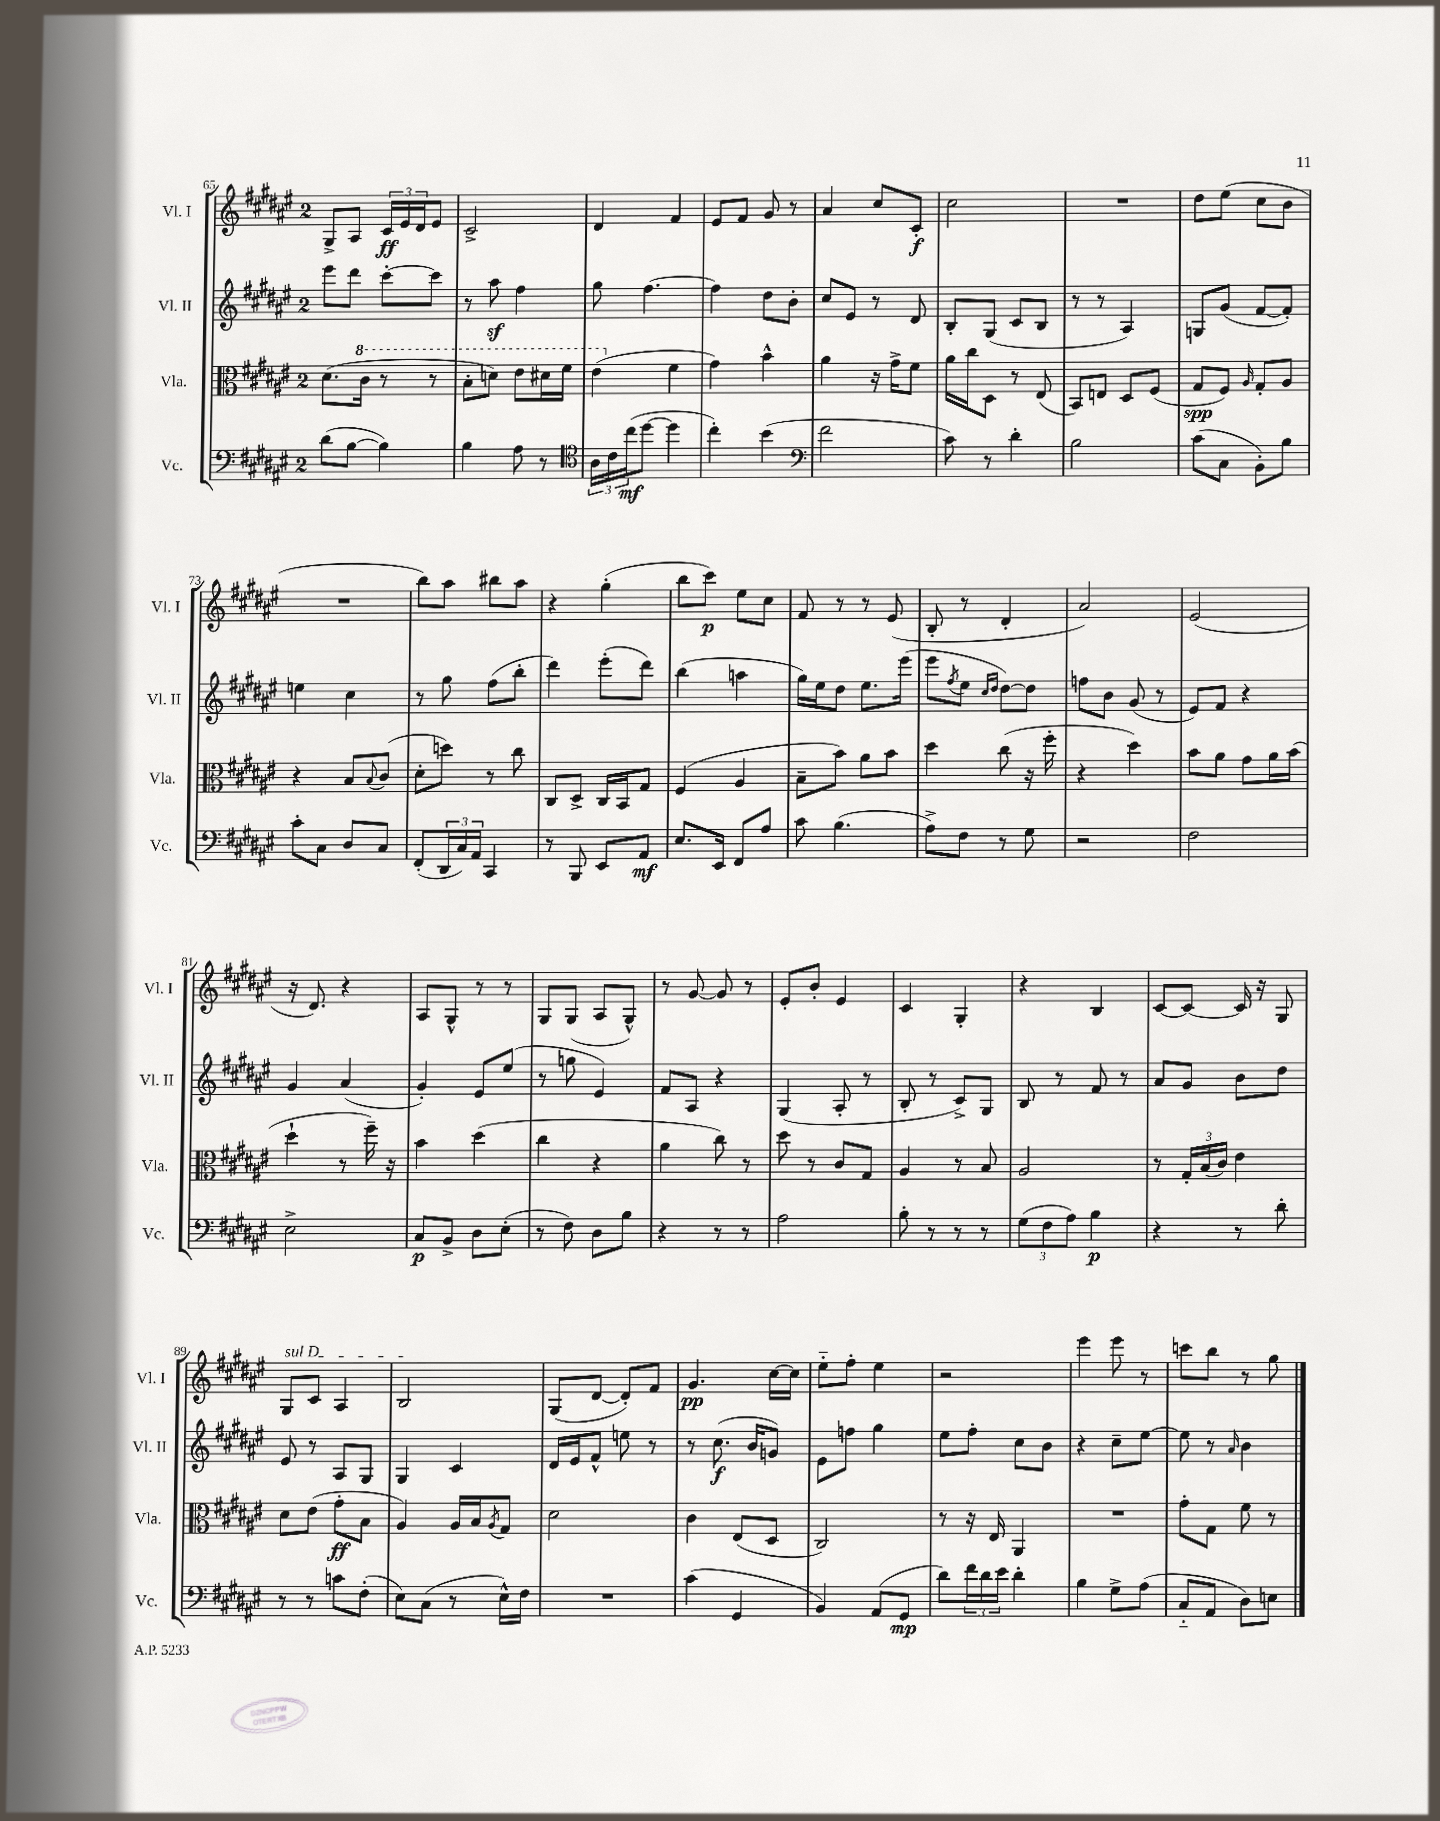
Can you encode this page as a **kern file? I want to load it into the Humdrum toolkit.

**kern	**kern	**kern	**kern
*staff4	*staff3	*staff2	*staff1
*clefF4	*clefC3	*clefG2	*clefG2
*k[f#c#g#d#a#e#]	*k[f#c#g#d#a#e#]	*k[f#c#g#d#a#e#]	*k[f#c#g#d#a#e#]
*M2/4	*M2/4	*M2/4	*M2/4
(8d#\L	(8.d#\L	8eee#\L	8G#^/L
[8B\J	.	8ddd#\J	8A#/J
.	16cc#\Jk	.	.
4B\])	8r	[8ccc#'\L	24c#/LL
.	.	.	24e#/
.	.	.	24d#/J
.	8r	8ccc#\]J	8e#/J
=	=	=	=
4B\	8b'\L	8r	2c#^/
.	8dd\J)	8aa#\	.
8A#\	8ee#\L	4ff#\	.
8r	16dd#\L	.	.
.	16ff#\JJ	.	.
=	=	=	=
*clefC4	*	*	*
24A#\LL	(4ee#\	8gg#\	4d#/
24c#\	.	.	.
(24cc#\J	.	.	.
[8dd#\J	.	[4.ff#\	.
4dd#\]	4f#\	.	4f#/
=	=	=	=
4cc#'\)	4g#\)	4ff#\]	8e#/L
.	.	.	8f#/J
(4b\	4b^^\	8dd#\L	8g#/
.	.	8b'\J	8r
=	=	=	=
*clefF4	*	*	*
2f#\	4a#\	8cc#/L	4a#/
.	.	8e#/J	.
.	16r	8r	8cc#/L
.	16g#^\LK	.	.
.	8f#\J	8d#/	8c#'/J
=	=	=	=
8c#\)	16a#\LL	8B'/L	2cc#\
.	16cc#\J	.	.
8r	8D#\J	(8G#/J	.
4d#'\	8r	8c#/L	.
.	(8E#/	8B/J	.
=	=	=	=
2B\	8BB/L)	8r	2r
.	8E/J	8r	.
.	8D#/L	4A#/)	.
.	(8F#/J	.	.
=	=	=	=
(8c#\L	8G#/L	8G/L	8dd#\L
8C#\J	8F#/J)	(8g#/J	(8ee#\J
.	16qqA#/	.	.
8BB'\L)	8G#'/L	[8f#/L	8cc#\L
8B\J	8A#/J	8f#'/]J)	8b\J
=	=	=	=
8c#'\L	4r	4ee\	2r
8C#\J	.	.	.
8D#/L	8B/L	4cc#\	.
.	8qqB/	.	.
8C#/J	(8c#/J	.	.
=	=	=	=
(8FF#'/L	8d#'\L	8r	8bb\L)
24DD#/L	8dd\J)	8gg#\	8aa#\J
24C#/)	.	.	.
24AA#/JJ	.	.	.
4CC#/	8r	(8ff#\L	8bb#\L
.	8cc#\	8bb'\J	8aa#\J
=	=	=	=
8r	8C#/L	4ddd#\)	4r
8BBB/	8D#^/J	.	.
8EE#/L	16C#/LL	(8eee#'\L	(4gg#'\
.	16BB/J	.	.
8AA#/J	8G#/J	8ddd#\J)	.
=	=	=	=
8.E#/L	(4F#/	(4bb\	8bb\L
.	.	.	8ccc#\J)
16EE#/Jk	.	.	.
8FF#/L	4A#/	4aa\	8ee#\L
8A#/J	.	.	8cc#\J
=	=	=	=
8c#\	8B~\L	16gg#\LL)	8f#/
.	.	16ee#\J	.
(4.B\	8b\J)	8dd#\J	8r
.	8a#\L	8.ee#\L	8r
.	8b\J	.	(8e#/
.	.	(16eee#\Jk	.
=	=	=	=
8A#^\L)	4dd#\	8eee#\L	8B'/
.	.	8qff#/	.
8F#\J	.	8ee#\J	8r
.	.	16qqcc#/LL	.
.	.	16qqdd#/JJ	.
8r	(8cc#\	[8dd#\L)	4d#'/
8G#\	16r	8dd#\]J	.
.	16ff#'\	.	.
=	=	=	=
2r	4r	8ff\L	2a#/)
.	.	8b\J	.
.	4dd#\)	(8g#/	.
.	.	8r	.
=	=	=	=
2F#\	8b\L	8e#/L)	(2e#/
.	8a#\J	8f#/J	.
.	8g#\L	4r	.
.	16a#\L	.	.
.	(16b\JJ	.	.
=	=	=	=
2E#^\	4dd#`\	4g#/	16r
.	.	.	8.d#/)
.	8r	(4a#/	4r
.	16ff#~\)	.	.
.	16r	.	.
=	=	=	=
8C#/L	4b\	4g#'/)	8A#/L
8BB^/J	.	.	8G#^^/J
8D#\L	(4dd#\	8e#/L	8r
(8E#'\J	.	(8ee#/J	8r
=	=	=	=
8r	4cc#\	8r	8G#/L
8F#\)	.	8gg\	(8G#/J
8D#\L	4r	4e#/)	8A#/L
8B\J	.	.	8G#^^/J)
=	=	=	=
4r	4a#\	8f#/L	8r
.	.	8A#/J	[8g#/
8r	8cc#\)	4r	8g#/]
8r	8r	.	8r
=	=	=	=
2A#\	8dd#\	(4G#/	8e#'/L
.	8r	.	8b'/J
.	8c#/L	8A#'/	4e#/
.	8G#/J	8r	.
=	=	=	=
8B'\	4A#/	8B'/	4c#/
8r	.	8r	.
8r	8r	8c#^/L)	4G#'/
8r	8B/	8G#/J	.
=	=	=	=
(12G#\L	2A#/	8B/	4r
12F#\	.	.	.
.	.	8r	.
12A#\J)	.	.	.
4B\	.	8f#/	4B/
.	.	8r	.
=	=	=	=
4r	8r	8a#/L	[8c#/L
.	24G#'/LL	8g#/J	8c#/_J
.	(24B/	.	.
.	24c#/JJ)	.	.
8r	4e#\	8b\L	16c#/]
.	.	.	16r
8d#'\	.	8dd#\J	8G#/
=	=	=	=
8r	8d#\L	8e#/	8G#/L
8r	(8e#\J	8r	8c#/J
8c\L	8g#'\L	8A#/L	4A#/
(8F#'\J	8B\J	8G#/J	.
=	=	=	=
8E#\L)	4A#/)	4G#/	2B/
(8C#\J	.	.	.
8r	16A#/LL	4c#/	.
.	16B/J	.	.
.	8qA#/	.	.
16E#^^\LL)	8G#/J	.	.
16F#\JJ	.	.	.
=	=	=	=
2r	2d#\	16d#/LL	(8G#/L
.	.	16e#/J	.
.	.	8f#^^/J	[8d#/J
.	.	8ee\	8d#'/]L)
.	.	8r	8f#/J
=	=	=	=
(4c#\	4c#\	8r	4.g#/
.	.	(8.cc#\	.
4GG#/	(8E#/L	.	.
.	.	16b/LK	.
.	8D#/J	8g/J)	[16cc#\LL
.	.	.	16cc#\]JJ
=	=	=	=
4BB/)	2C#/)	8e#\L	8ee#'~\L
.	.	8ff\J	8ff#'\J
(8AA#/L	.	4gg#\	4ee#\
8GG#/J	.	.	.
=	=	=	=
8d#\L)	8r	8ee#\L	2r
24f#\L	16r	8ff#'\J	.
24d#\	.	.	.
.	16E#/	.	.
24e#\JJ	.	.	.
4d#'\	4AA#/	8cc#\L	.
.	.	8b\J	.
=	=	=	=
4B\	2r	4r	4eee#\
8G#^\L	.	8cc#~\L	8eee#\
(8A#\J	.	[8ee#\J	8r
=	=	=	=
8C#'~/L	8g#'\L	8ee#\]	8ccc\L
8AA#/J	8G#\J	8r	8bb\J
.	.	16qqa#/	.
8D#\L)	8f#\	4b\	8r
8E\J	8r	.	8gg#\
==	==	==	==
*-	*-	*-	*-
